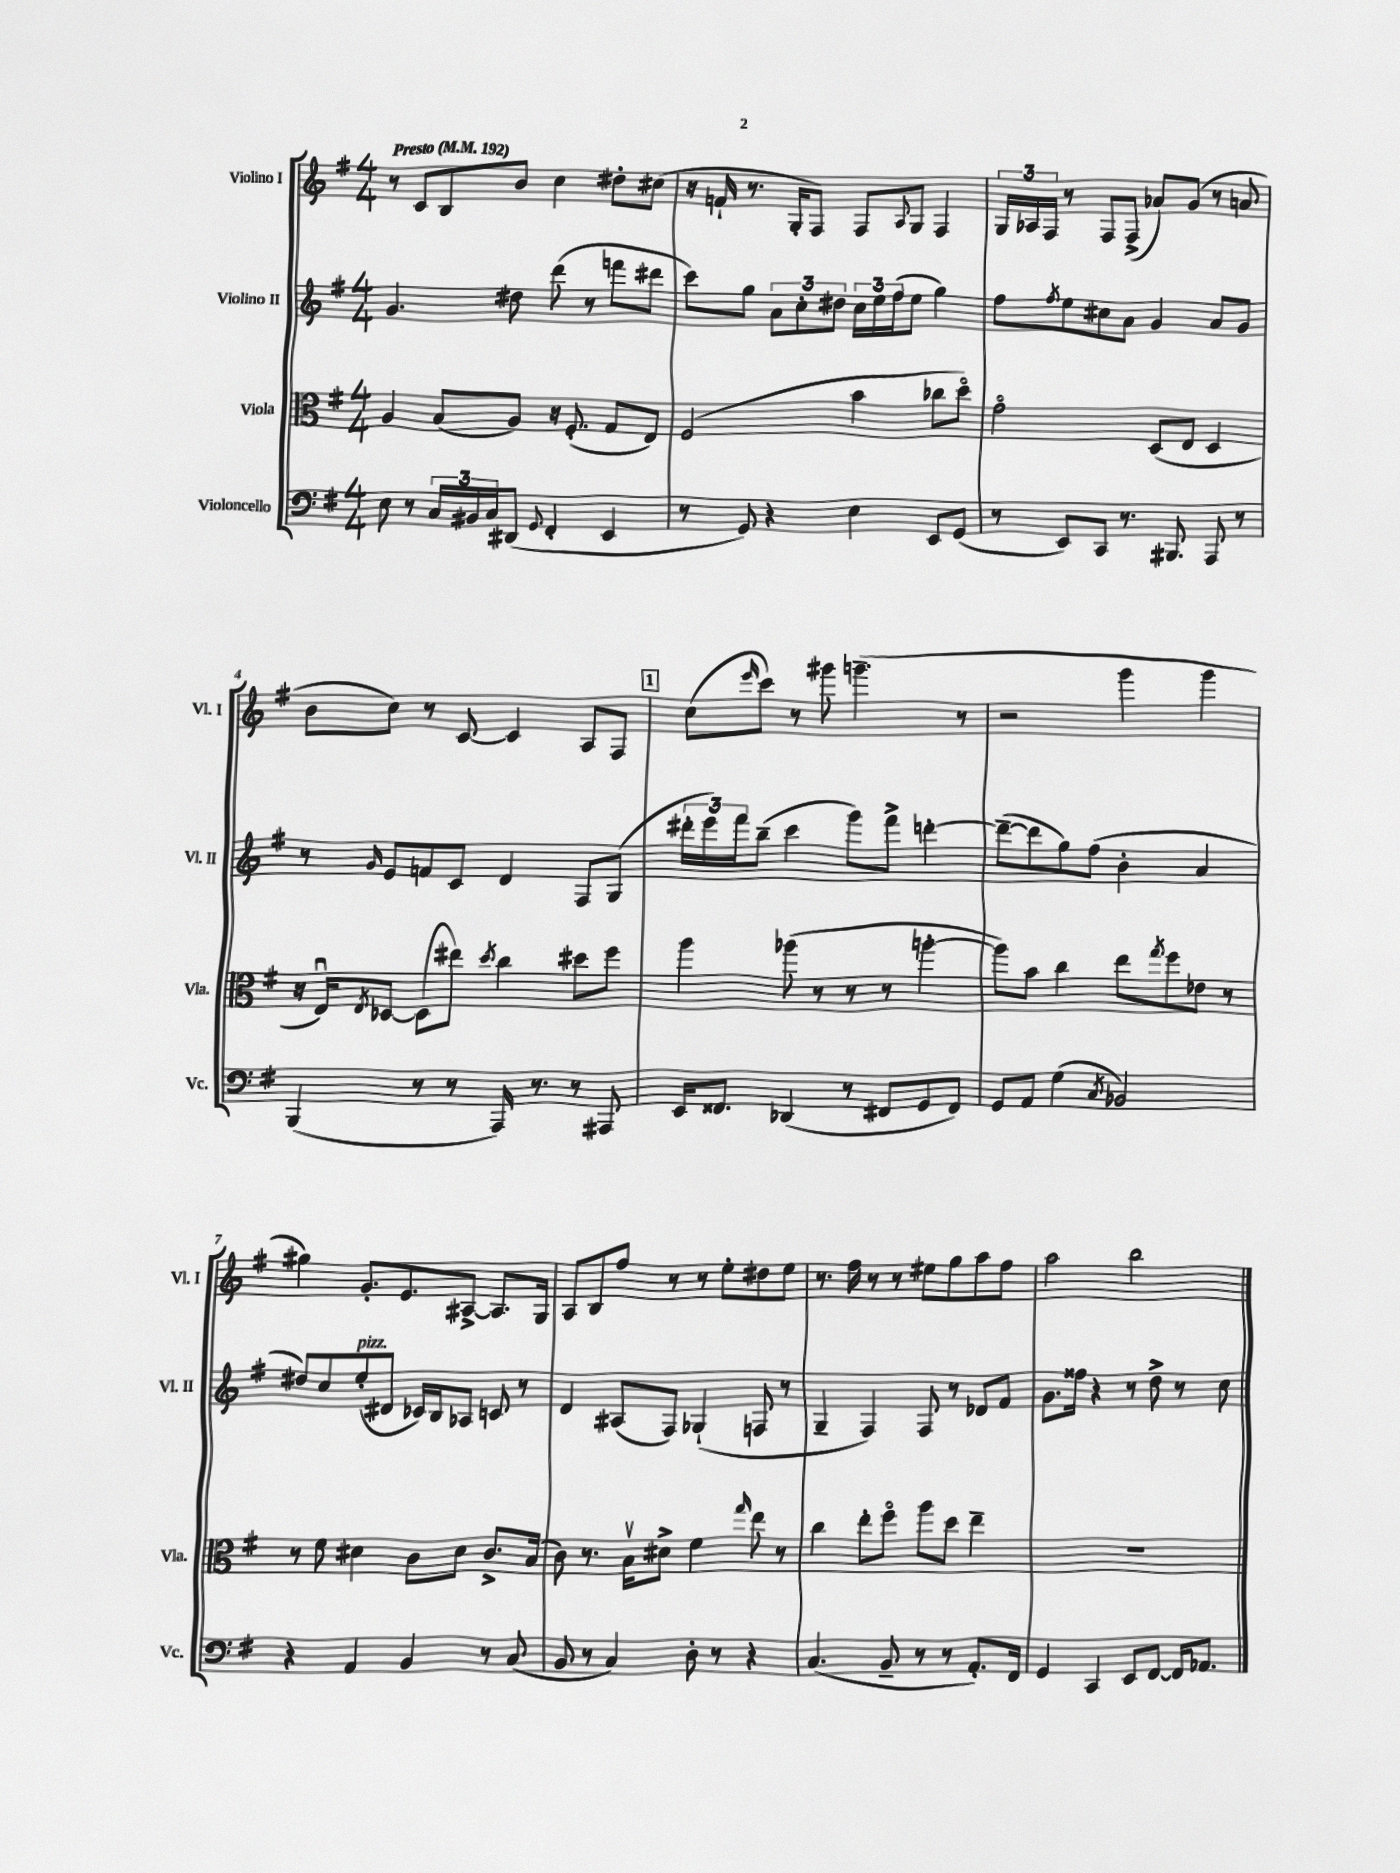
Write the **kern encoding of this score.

**kern	**kern	**kern	**kern
*staff4	*staff3	*staff2	*staff1
*clefF4	*clefC3	*clefG2	*clefG2
*k[f#]	*k[f#]	*k[f#]	*k[f#]
*M4/4	*M4/4	*M4/4	*M4/4
*MM192	*MM192	*MM192	*MM192
8E	4A	4.g	8r
8r	.	.	8c
24C	(8B	.	8B
24BB#	.	.	.
24C	.	.	.
(8DD#	8A)	8dd#	8b
8qqGG	.	.	.
4FF#'	16r	(8ddd	4cc
.	(8.F#'	.	.
.	.	8r	.
4EE	8G	8fff	8dd#'
.	8E)	8ddd#	(8cc#
=	=	=	=
8r	(2F#	8ccc)	16r
.	.	.	16f`
8GG)	.	8gg	8.r
4r	.	12a	.
.	.	.	16G'
.	.	12cc'	.
.	.	.	8F#)
.	.	12dd#	.
4E	4b	24cc	8F#
.	.	24ee	.
.	.	(24ff#	.
.	.	.	8qqA
.	.	8ee	8G
8EE	8cc-	4gg)	4F#
(8GG	8ddo)	.	.
=	=	=	=
8r	2go	8ff#	24G
.	.	.	24A-
.	.	.	24F#
.	.	8qff#	.
8EE)	.	8ee	8r
8CC	.	8cc#	8F#
8.r	.	8a	(8F#^
.	(8D	4g	8a-)
8.BBB#	.	.	.
.	8E	.	(8g
8AAA	4D	8a	8r
8r	.	8g	8a
=	=	=	=
(4BBB	16r	8r	8b
.	16Eu)	.	.
.	8qE	16qqg	.
.	[8D-	8e	8cc)
8r	(8D-]	8f	8r
8r	8ee#)	8c	[8c
.	8qdd	.	.
16AAA)	4cc	4d	4c]
8.r	.	.	.
8r	8dd#	8F#	8A
8AAA#	8ff#	(8G	8F#
=	=	=	=
16EE	4aa	24ddd#'	(8cc
.	.	24eee)	.
8.FF##	.	.	.
.	.	24fff#	.
.	.	.	16qqeee
.	.	(8bb~	8ccc)
(4DD-	(8aa-	4ccc	8r
.	8r	.	8ggg#
8r	8r	8ggg)	(4.ggg~
8FF#	8r	8fff#^	.
8GG	[4aa'	[4ddd'	.
8FF#)	.	.	8r
=	=	=	=
8GG	8aa])	(8ddd~_	2r
8AA	8b	8ddd]	.
(4G	4cc	8gg)	.
.	.	(8ff#	.
8qC	.	.	.
2BB-)	8ee	4b'	4ggg
.	8qgg	.	.
.	8ff#	.	.
.	8e-	4a	4ggg
.	8r	.	.
=	=	=	=
4r	8r	8dd#)	4gg#)
.	8f#	8cc	.
4AA	4d#	(8ee'	8.g'
.	.	8d#	.
.	.	.	8.e
4BB	8c	16c-)	.
.	.	16B	.
.	8d#	8A-	[8A#^
8r	8.c^	8c	8.A#]
(8C	.	8r	.
.	(16B	.	16G
=	=	=	=
8BB	8c)	4d	8A
8r	8.r	.	8B
4C)	.	(8A#	8ff#
.	16Bv	.	.
.	8d#^	8F#)	8r
8D'	4f#	(4G-`	8r
8r	.	.	8ee'
.	16qqgg	.	.
4r	8ee	8F	8dd#
.	8r	8r	8ee
=	=	=	=
(4.C	4cc	4G~	8.r
.	.	.	16ff#
.	8ee'	4F#)	8r
8BB~	8ff#o	.	8r
8r	8aa	8F#	8ee#
8r	8dd	8r	8gg
8.AA')	4ee~	8d-	8aa
.	.	8f#	8ff#
16FF#	.	.	.
=	=	=	=
4GG	1r	8.g	2aa
.	.	16ff##	.
4CC	.	4r	.
8EE	.	8r	2bb
[8FF#	.	8dd^	.
16FF#]	.	8r	.
8.AA-	.	.	.
.	.	8cc	.
==	==	==	==
*-	*-	*-	*-
